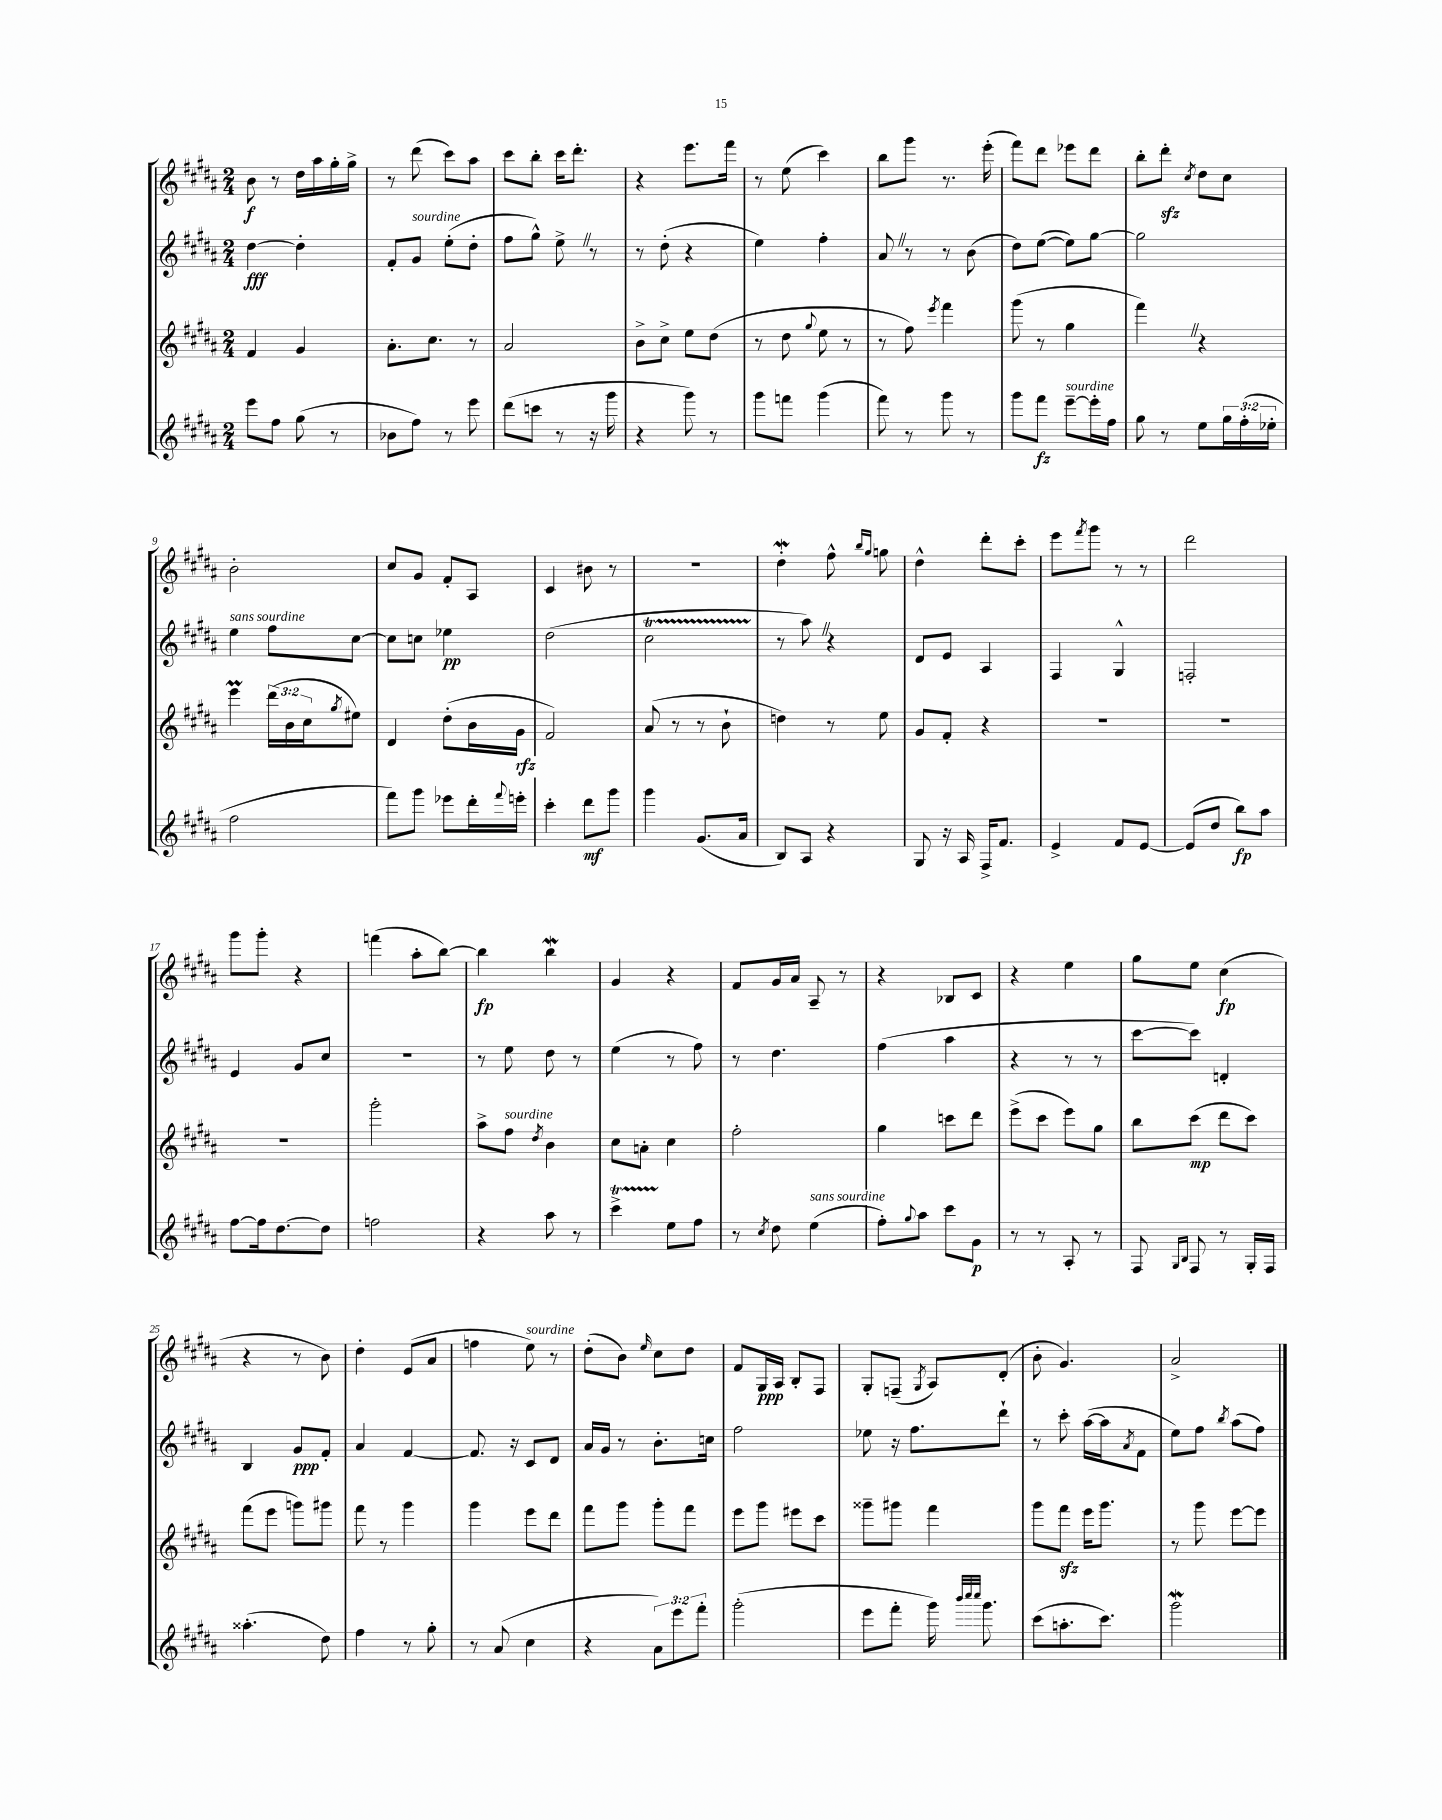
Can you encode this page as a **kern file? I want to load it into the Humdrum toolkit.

**kern	**kern	**kern	**kern
*staff4	*staff3	*staff2	*staff1
*clefG2	*clefG2	*clefG2	*clefG2
*k[f#c#g#d#a#]	*k[f#c#g#d#a#]	*k[f#c#g#d#a#]	*k[f#c#g#d#a#]
*M2/4	*M2/4	*M2/4	*M2/4
8eee\L	4f#/	[4dd#\	8b\
8ff#\J	.	.	8r
(8gg#\	4g#/	4dd#'\]	16dd#\LL
.	.	.	16aa#\
8r	.	.	16gg#'\
.	.	.	16gg#^\JJ
=	=	=	=
8b-\L	8.a#'\L	8f#'/L	8r
8ff#\J)	.	8g#/J	(8ddd#\
.	8.cc#\J	.	.
8r	.	(8ee'\L	8ccc#\L)
8eee\	8r	8dd#'\J	8aa#\J
=	=	=	=
(8ddd#\L	2a#/	8ff#\L	8ccc#\L
8ccc\J	.	8gg#^^\J)	8bb'\J
8r	.	8ee^\	16ccc#\LK
.	.	.	8.ddd#'\J
16r	.	8r	.
16ggg#\	.	.	.
=	=	=	=
4r	8b^\L	8r	4r
.	8cc#^\J	(8dd#'\	.
8ggg#\)	8ee\L	4r	8.eee\L
8r	(8dd#\J	.	.
.	.	.	16fff#\Jk
=	=	=	=
8ggg#\L	8r	4ee\)	8r
8fff\J	8dd#\	.	(8ee\
.	8qqgg#/	.	.
(4ggg#\	8ee\	4ff#'\	4ccc#\)
.	8r	.	.
=	=	=	=
8fff#\)	8r	8a#/	8bb\L
8r	8ff#\)	8r	8ggg#\J
.	8qeee/	.	.
8ggg#\	4fff#\	8r	8.r
8r	.	(8b\	.
.	.	.	(16eee'\
=	=	=	=
8ggg#\L	(8ggg#\	8dd#\L)	8fff#\L)
8fff#\J	8r	([8ee\J	8ddd#\J
[8eee~\L	4gg#\	8ee\]L)	8eee-\L
16eee'\]L	.	[8gg#\J	8ddd#\J
16ff#\JJ	.	.	.
=	=	=	=
8gg#\	4fff#\)	2gg#\]	8bb'\L
8r	.	.	8ddd#'\J
.	.	.	8qcc#/
8ee\L	4r	.	8dd#\L
24gg#\L	.	.	8cc#\J
(24ff#'\	.	.	.
24ee-'\JJ	.	.	.
=	=	=	=
2ff#\	4eee\	4ee\	2b'\
.	(24ddd#\LL	8ff#\L	.
.	24b\	.	.
.	24cc#\J	.	.
.	8qgg#/	.	.
.	8ee#\J)	[8cc#\J	.
=	=	=	=
8fff#\L)	4d#/	8cc#\]L	8cc#/L
8ggg#\J	.	8cc\J	8g#/J
8eee-\L	(8dd#'\L	4ee-\	8f#'/L
16ddd#'\L	16b\L	.	8A#/J
8qqfff#/	.	.	.
16eee'\JJ	16g#\JJ	.	.
=	=	=	=
4ccc#'\	2f#/)	(2dd#\	4c#/
8ddd#\L	.	.	8b#\
8ggg#\J	.	.	8r
=	=	=	=
4ggg#\	(8a#/	2cc#\	2r
.	8r	.	.
(8.g#/L	8r	.	.
.	8b`\	.	.
16a#/Jk	.	.	.
=	=	=	=
8B/L)	4dd\)	8r	4dd#'\
8A#/J	.	8aa#\)	.
4r	8r	4r	8ff#^^\
.	.	.	16qqbb/LL
.	.	.	16qqgg#/JJ
.	8ee\	.	8gg\
=	=	=	=
8G#/	8g#/L	8d#/L	4dd#^^\
16r	8f#'/J	8e/J	.
16A#/	.	.	.
16F#^/LK	4r	4A#/	8ddd#'\L
8.f#/J	.	.	.
.	.	.	8ccc#'\J
=	=	=	=
4e^/	2r	4F#/	8eee\L
.	.	.	8qfff#/
.	.	.	8ggg#\J
8f#/L	.	4G#^^/	8r
[8e/J	.	.	8r
=	=	=	=
(8e/]L	2r	2F'/	2ddd#\
8dd#/J	.	.	.
8bb\L)	.	.	.
8aa#\J	.	.	.
=	=	=	=
[8ff#\L	2r	4e/	8ggg#\L
16ff#\]k	.	.	8ggg#'\J
[8.dd#\	.	.	.
.	.	8g#/L	4r
8dd#\]J	.	8cc#/J	.
=	=	=	=
2ff\	2ggg#'\	2r	(4fff\
.	.	.	8aa#'\L
.	.	.	[8bb\J)
=	=	=	=
4r	8aa#^\L	8r	4bb\]
.	8ff#\J	8ee\	.
.	8qdd#/	.	.
8aa#\	4b\	8dd#\	4bb\
8r	.	8r	.
=	=	=	=
4ccc#^\	8cc#\L	(4ee\	4g#/
.	8a'\J	.	.
8ee\L	4cc#\	8r	4r
8ff#\J	.	8ff#\)	.
=	=	=	=
8r	2ff#'\	8r	8f#/L
8qcc#/	.	.	.
8dd#\	.	4.dd#\	16g#/L
.	.	.	16a#/JJ
(4ee\	.	.	8A#~/
.	.	.	8r
=	=	=	=
8ff#'\L)	4gg#\	(4ff#\	4r
8qqgg#/	.	.	.
8aa#\J	.	.	.
8ccc#\L	8ccc\L	4aa#\	8B-/L
8g#\J	8ddd#\J	.	8c#/J
=	=	=	=
8r	(8eee^\L	4r	4r
8r	8ccc#\J	.	.
8A#'/	8eee\L)	8r	4ee\
8r	8gg#\J	8r	.
=	=	=	=
8F#/	8bb\L	[8ccc#\L	8gg#\L
16qqG#/LL	.	.	.
16qqB/JJ	.	.	.
8F#/	(8ccc#\J	8ccc#\]J)	8ee\J
8r	8ddd#\L	4d'/	(4cc#\
16G#'/LL	8ccc#\J)	.	.
16F#/JJ	.	.	.
=	=	=	=
(4.aa##'\	(8fff#\L	4B/	4r
.	8eee\J	.	.
.	8ggg\L)	8g#/L	8r
8dd#\)	8ggg#\J	8f#'/J	8b\)
=	=	=	=
4ff#\	8fff#\	4a#/	4dd#'\
.	8r	.	.
8r	4ggg#\	[4f#/	(8e/L
8gg#'\	.	.	8a#/J
=	=	=	=
8r	4ggg#\	8.f#/]	4ff\
(8a#/	.	.	.
.	.	16r	.
4cc#\	8eee\L	8c#/L	8ee\)
.	8ddd#\J	8d#/J	8r
=	=	=	=
4r	8fff#\L	16a#/LL	(8dd#'\L
.	.	16g#/JJ	.
.	8ggg#\J	8r	8b\J)
.	.	.	16qqee/
12a#\L)	8ggg#'\L	8.b'\L	8cc#\L
12eee\	.	.	.
.	8fff#\J	.	8dd#\J
12fff#'\J	.	.	.
.	.	16cc\Jk	.
=	=	=	=
(2ggg#'\	8eee\L	2ff#\	8f#/L
.	8ggg#\J	.	16G#/L
.	.	.	16A#/JJ
.	8eee#\L	.	8B'/L
.	8ccc#\J	.	8F#/J
=	=	=	=
8eee\L	8ggg##~\L	8ee-\	8G#'/L
8fff#'\J	8ggg#\J	16r	(8F~/J
.	.	8.ff#\L	.
.	.	.	8qG#/
16ggg#\)	4fff#\	.	8A#/L)
32qqbbb/LLL	.	.	.
32qqcccc#/	.	.	.
32qqcccc#/JJJ	.	.	.
8.ggg#\	.	.	.
.	.	8ddd#`\J	(8d#'/J
=	=	=	=
(8ccc#\L	8ggg#\L	8r	8b'\
8.aa'\	8fff#\J	8ccc#'\	4.g#/)
.	16eee\LK	([16aa#\LL	.
8.ccc#\J)	8.ggg#\J	16aa#\]J	.
.	.	8qa#/	.
.	.	8f#\J	.
=	=	=	=
2ggg#\	8r	8ee\L)	2a#^/
.	8ggg#\	8ff#\J	.
.	.	8qbb/	.
.	[8eee\L	(8aa#\L	.
.	8eee\]J	8ff#\J)	.
==	==	==	==
*-	*-	*-	*-
